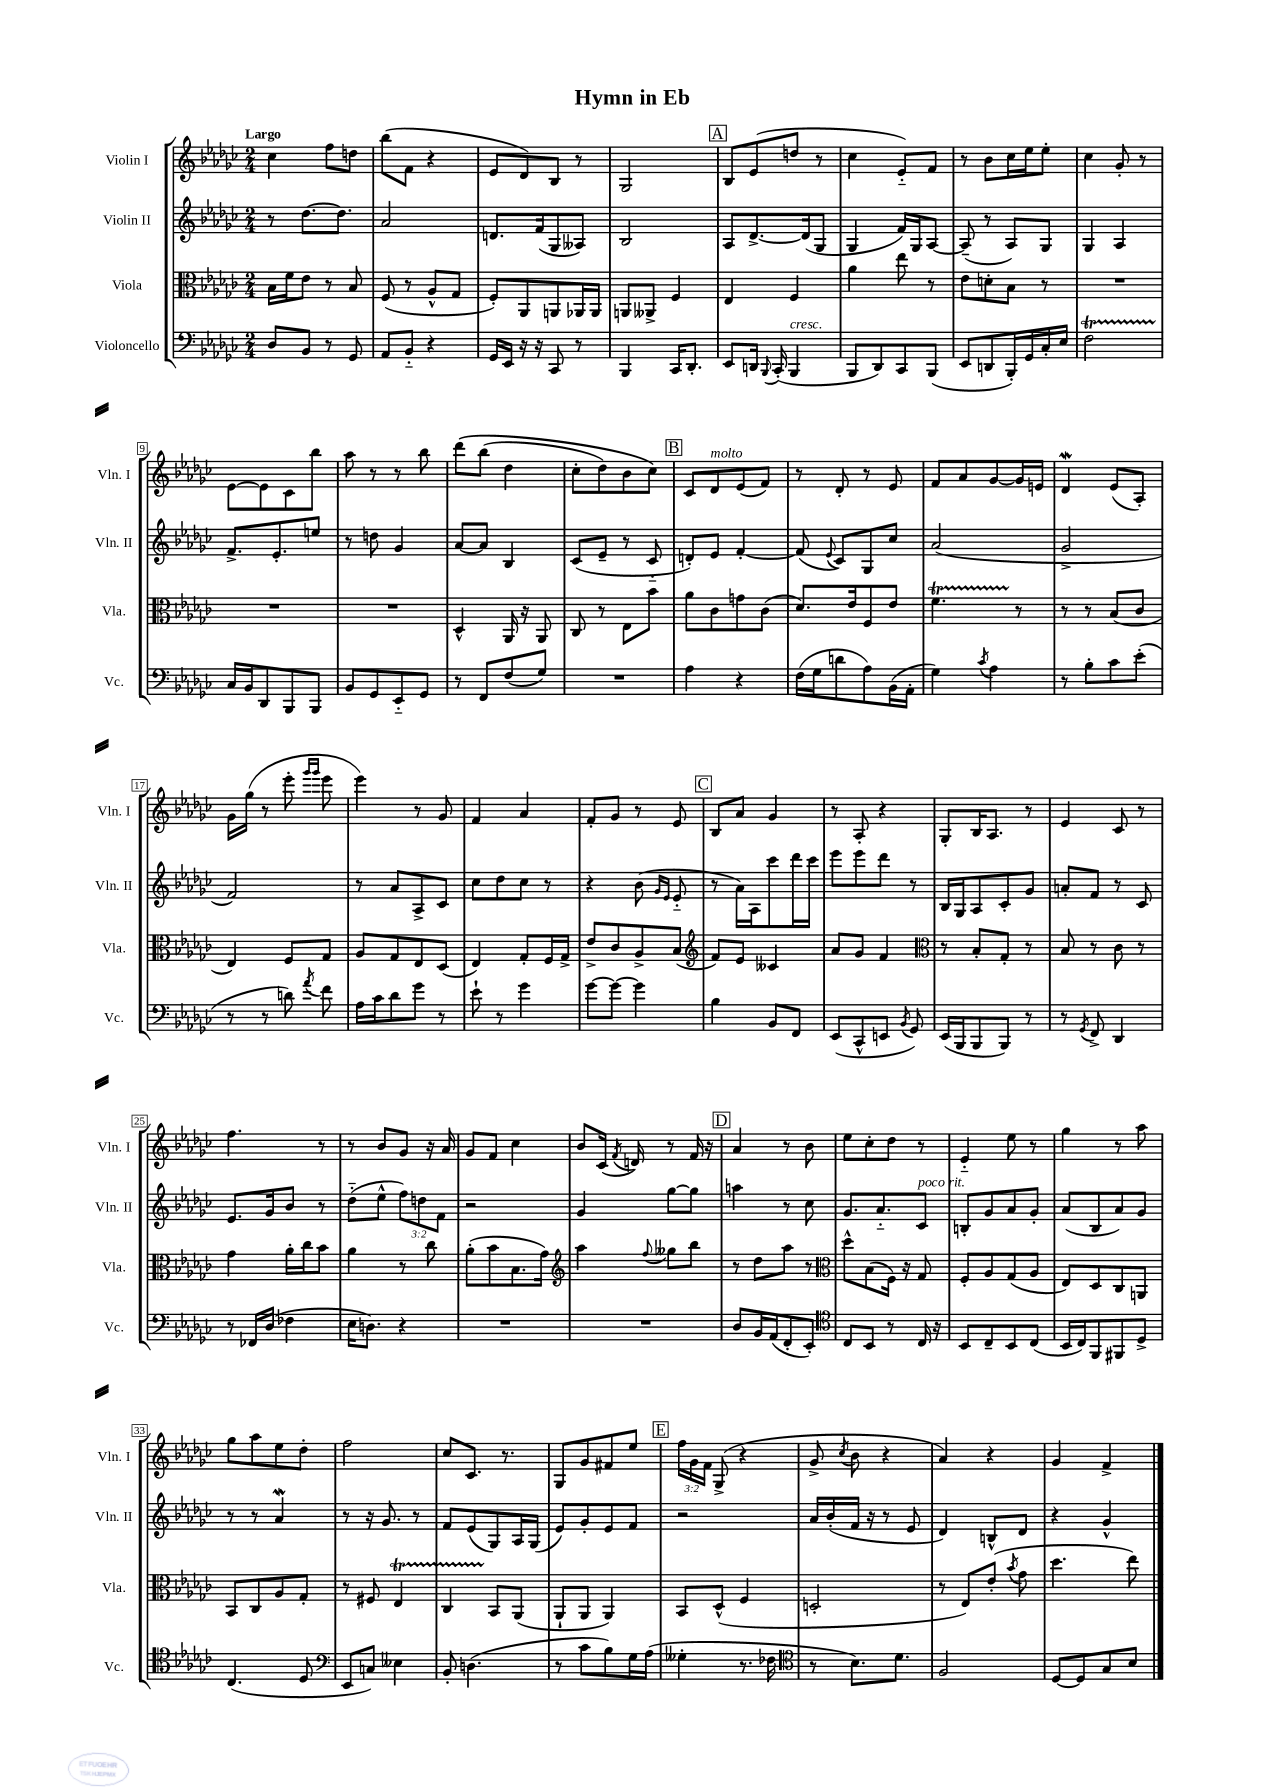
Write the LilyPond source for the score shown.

\header { title = "Hymn in Eb" }
<<
\new StaffGroup <<
\new Staff = "s0" \with { instrumentName = "Violin I" shortInstrumentName = "Vln. I" } {
    \clef treble \key ges \major \numericTimeSignature \time 2/4 \override Staff.TupletNumber.text = #tuplet-number::calc-fraction-text \tempo "Largo"
    \autoBeamOff ces''4 f''8[ d''8] |
    bes''8[( f'8] r4 |
    ees'8[ des'8) bes8] r8 |
    ges2 |
    \mark \markup { \box "A" } bes8[ ees'8( d''8] r8 |
    ces''4 ees'8[-_) f'8] |
    r8 bes'8[ ces''16 ees''16 ees''8]-. |
    ces''4 ges'8-. r8 |
    ees'8[~ ees'8 ces'8 bes''8] |
    aes''8 r8 r8 bes''8 |
    des'''8[\( bes''8]( des''4 |
    ces''8[-. des''8) bes'8 ces''8]\) |
    \mark \markup { \box "B" } ces'8[ des'8^\markup { \italic "molto" } ees'8( f'8]) |
    r8 des'8-. r8 ees'8 |
    f'8[ aes'8 ges'8~ ges'16 e'16] |
    des'4\mordent ees'8[( aes8]-.) |
    ges'16[ ges''16]( r8 ees'''8-. \grace { ges'''16[ ges'''16] } ees'''8 |
    ees'''4) r8 ges'8 |
    f'4 aes'4 |
    f'8[-. ges'8] r8 ees'8 |
    \mark \markup { \box "C" } bes8[ aes'8] ges'4 |
    r8 aes8-. r4 |
    ges8[-. bes16 aes8.] r8 |
    ees'4 ces'8 r8 |
    f''4. r8 |
    r8 bes'8[ ges'8] r16 aes'16 |
    ges'8[ f'8] ces''4 |
    bes'8[ ces'16]( \acciaccatura { f'8 } d'16) r8 f'16 r16 |
    \mark \markup { \box "D" } aes'4 r8 bes'8 |
    ees''8[ ces''8-. des''8] r8 |
    ees'4-_ ees''8 r8 |
    ges''4 r8 aes''8 |
    ges''8[ aes''8 ees''8 des''8]-. |
    f''2 |
    ces''8[ ces'8.] r8. |
    ges8[ ges'8 fis'8 ees''8] |
    \mark \markup { \box "E" } \tuplet 3/2 { f''16[ ges'16 f'16] } ges8->( r4 |
    ges'8-> \acciaccatura { ces''8 } bes'8 r4 |
    aes'4) r4 |
    ges'4 f'4-> \bar "|." |
}
\new Staff = "s1" \with { instrumentName = "Violin II" shortInstrumentName = "Vln. II" } {
    \clef treble \key ges \major \numericTimeSignature \time 2/4 \override Staff.TupletNumber.text = #tuplet-number::calc-fraction-text
    \autoBeamOff r8 des''8.[~ des''8.] |
    aes'2 |
    d'8.[ f'16( ges8 aeses8]) |
    bes2 |
    \mark \markup { \box "A" } aes8[ des'8.~-> des'16( ges8] |
    ges4 f'16[) ges16 aes8]~ |
    aes8--( r8 aes8[) ges8] |
    ges4 aes4 |
    f'8.[-> ees'8.-. e''8] |
    r8 d''8 ges'4 |
    aes'8[~ aes'8] bes4 |
    ces'8[( ees'8]-- r8 ces'8-_ |
    \mark \markup { \box "B" } d'8[-.) ees'8] f'4~-. |
    f'8( \appoggiatura { ees'8 } ces'8[) ges8 ces''8] |
    aes'2( |
    ges'2-> |
    f'2) |
    r8 aes'8[ aes8-> ces'8] |
    ces''8[ des''8 ces''8] r8 |
    r4 bes'8( \grace { ges'16[ ees'16] } ees'8-_ |
    \mark \markup { \box "C" } r8 aes'16[) aes16 ces'''8 des'''16 ces'''16] |
    ees'''8[ ees'''8 des'''8] r8 |
    bes16[ ges16 aes8 ces'8-. ges'8] |
    a'8[-. f'8] r8 ces'8 |
    ees'8.[ ges'16 bes'8] r8 |
    des''8[-_( ees''8]-^ \tuplet 3/2 { f''8[) d''8 f'8] } |
    r2 |
    ges'4 ges''8[~ ges''8] |
    \mark \markup { \box "D" } a''4 r8 ces''8 |
    ges'8.[ aes'8.-_ ces'8]^\markup { \italic "poco rit." } |
    b8[-. ges'8 aes'8 ges'8]-. |
    aes'8[( bes8 aes'8) ges'8] |
    r8 r8 aes'4\mordent |
    r8 r16 ges'8. r8 |
    f'8[ ees'8( ges8) aes16 ges16]( |
    ees'8[) ges'8-. ees'8 f'8] |
    \mark \markup { \box "E" } r2 |
    aes'16[ bes'16-.( f'16] r16 r8 ees'8 |
    des'4) b8[-^ des'8] |
    r4 ges'4-^ \bar "|." |
}
\new Staff = "s2" \with { instrumentName = "Viola" shortInstrumentName = "Vla." } {
    \clef alto \key ges \major \numericTimeSignature \time 2/4
    \autoBeamOff bes16[ f'16 ees'8] r8 bes8 |
    f8( r8 aes8[-^ ges8] |
    f8[-.) aes,8 a,8 aes,16 aes,16] |
    a,8[ aeses,8]-> f4 |
    \mark \markup { \box "A" } ees4 f4 |
    aes'4 ees''8 r8 |
    ees'8[ d'8-. bes8] r8 |
    R2 |
    R2 |
    R2 |
    des4-^ aes,16 r16 aes,8 |
    ces8 r8 ees8[ bes'8] |
    \mark \markup { \box "B" } aes'8[ ces'8 g'8 ces'8]( |
    des'8.[) ees'16 f8 ees'8] |
    f'4.\startTrillSpan r8\stopTrillSpan |
    r8 r8 bes8[( ces'8] |
    ees4) f8[ ges8] |
    aes8[ ges8 ees8 des8]( |
    ees4) ges8[-. f16 ges16]-> |
    ees'8[-> ces'8 aes8-> bes8]( |
    \mark \markup { \box "C" } \clef treble f'8[) ees'8] ceses'4 |
    aes'8[ ges'8] f'4 |
    \clef alto r8 bes8[-. ges8]-. r8 |
    bes8 r8 ces'8 r8 |
    ges'4 aes'16[-. ces''16 bes'8] |
    aes'4 r8 ces''8 |
    aes'8[-.( bes'8 bes8. ges'16]) |
    \clef treble aes''4 \appoggiatura { f''8 } geses''8[ bes''8] |
    \mark \markup { \box "D" } r8 des''8[ aes''8] r8 |
    \clef alto des''8[-^ bes8( f16]) r16 ges8 |
    f8[-. aes8 ges8( aes8] |
    ees8[) des8 ces8 a,8] |
    bes,8[ ces8 aes8 ges8]-. |
    r8 fis8 ees4\startTrillSpan |
    ces4 bes,8[\stopTrillSpan aes,8]( |
    aes,8[-! aes,8] aes,4) |
    \mark \markup { \box "E" } bes,8[ des8]-^( f4 |
    d2-. |
    r8 ees8[) ees'8]-.( \acciaccatura { bes'8 } ges'8 |
    des''4. ees''8) \bar "|." |
}
\new Staff = "s3" \with { instrumentName = "Violoncello" shortInstrumentName = "Vc." } {
    \clef bass \key ges \major \numericTimeSignature \time 2/4
    \autoBeamOff des8[ bes,8] r8 ges,8 |
    aes,8[ bes,8]-_ r4 |
    ges,16[ ees,16] r16 r16 ces,8 r8 |
    bes,,4 ces,16[ des,8.]-. |
    \mark \markup { \box "A" } ees,8[ d,16] \appoggiatura { bes,,8 } ces,16-.( bes,,4^\markup { \italic "cresc." } |
    bes,,8[ des,8) ces,8 bes,,8]( |
    ees,8[ d,8 bes,,16-.) ges,16 ces16-. ees16] |
    f2\startTrillSpan |
    ces16[\stopTrillSpan bes,16 des,8 bes,,8 bes,,8] |
    bes,8[ ges,8 ees,8-_ ges,8] |
    r8 f,8[ f8( ges8]) |
    R2 |
    \mark \markup { \box "B" } aes4 r4 |
    f16[( ges16 d'8 aes8) bes,16( aes,16]-. |
    ges4) \acciaccatura { ces'8 } aes4 |
    r8 bes8[-. ces'8 ees'8]-.( |
    r8 r8 d'8) \acciaccatura { aes'8 } f'8 |
    aes16[ ces'16 des'8 ges'8] r8 |
    ees'8-! r8 ges'4 |
    ges'8[~ ges'8]~ ges'4 |
    \mark \markup { \box "C" } bes4 bes,8[ f,8] |
    ees,8[( ces,8-^ e,8] \acciaccatura { bes,8 } ges,8) |
    ees,16[( bes,,16 bes,,8 bes,,8]) r8 |
    r8 \acciaccatura { ges,8 } f,8-> des,4 |
    r8 fes,16[ des16]( fes4 |
    ees16[ d8.]) r4 |
    R2 |
    R2 |
    \mark \markup { \box "D" } des8[ bes,16 aes,16( f,8-. ees,8]-.) |
    \clef tenor ces8[ bes,8] r8 ces16 r16 |
    bes,8[ ces8-- bes,8 ces8]( |
    bes,16[ ces16) f,8 fis,8 des8]-> |
    ces4.( des8 |
    \clef bass ees,8[ c8]) eeses4 |
    bes,8-. d4.( |
    r8 ces'8[ bes8) ges16 aes16]( |
    \mark \markup { \box "E" } geses4-. r8. fes16 |
    \clef tenor r8 bes8.[) des'8.] |
    f2 |
    des8[~ des8 ges8 bes8] \bar "|." |
}
>>
>>
\layout { \context { \Score \override BarNumber.stencil = #(make-stencil-boxer 0.1 0.3 ly:text-interface::print) } }
